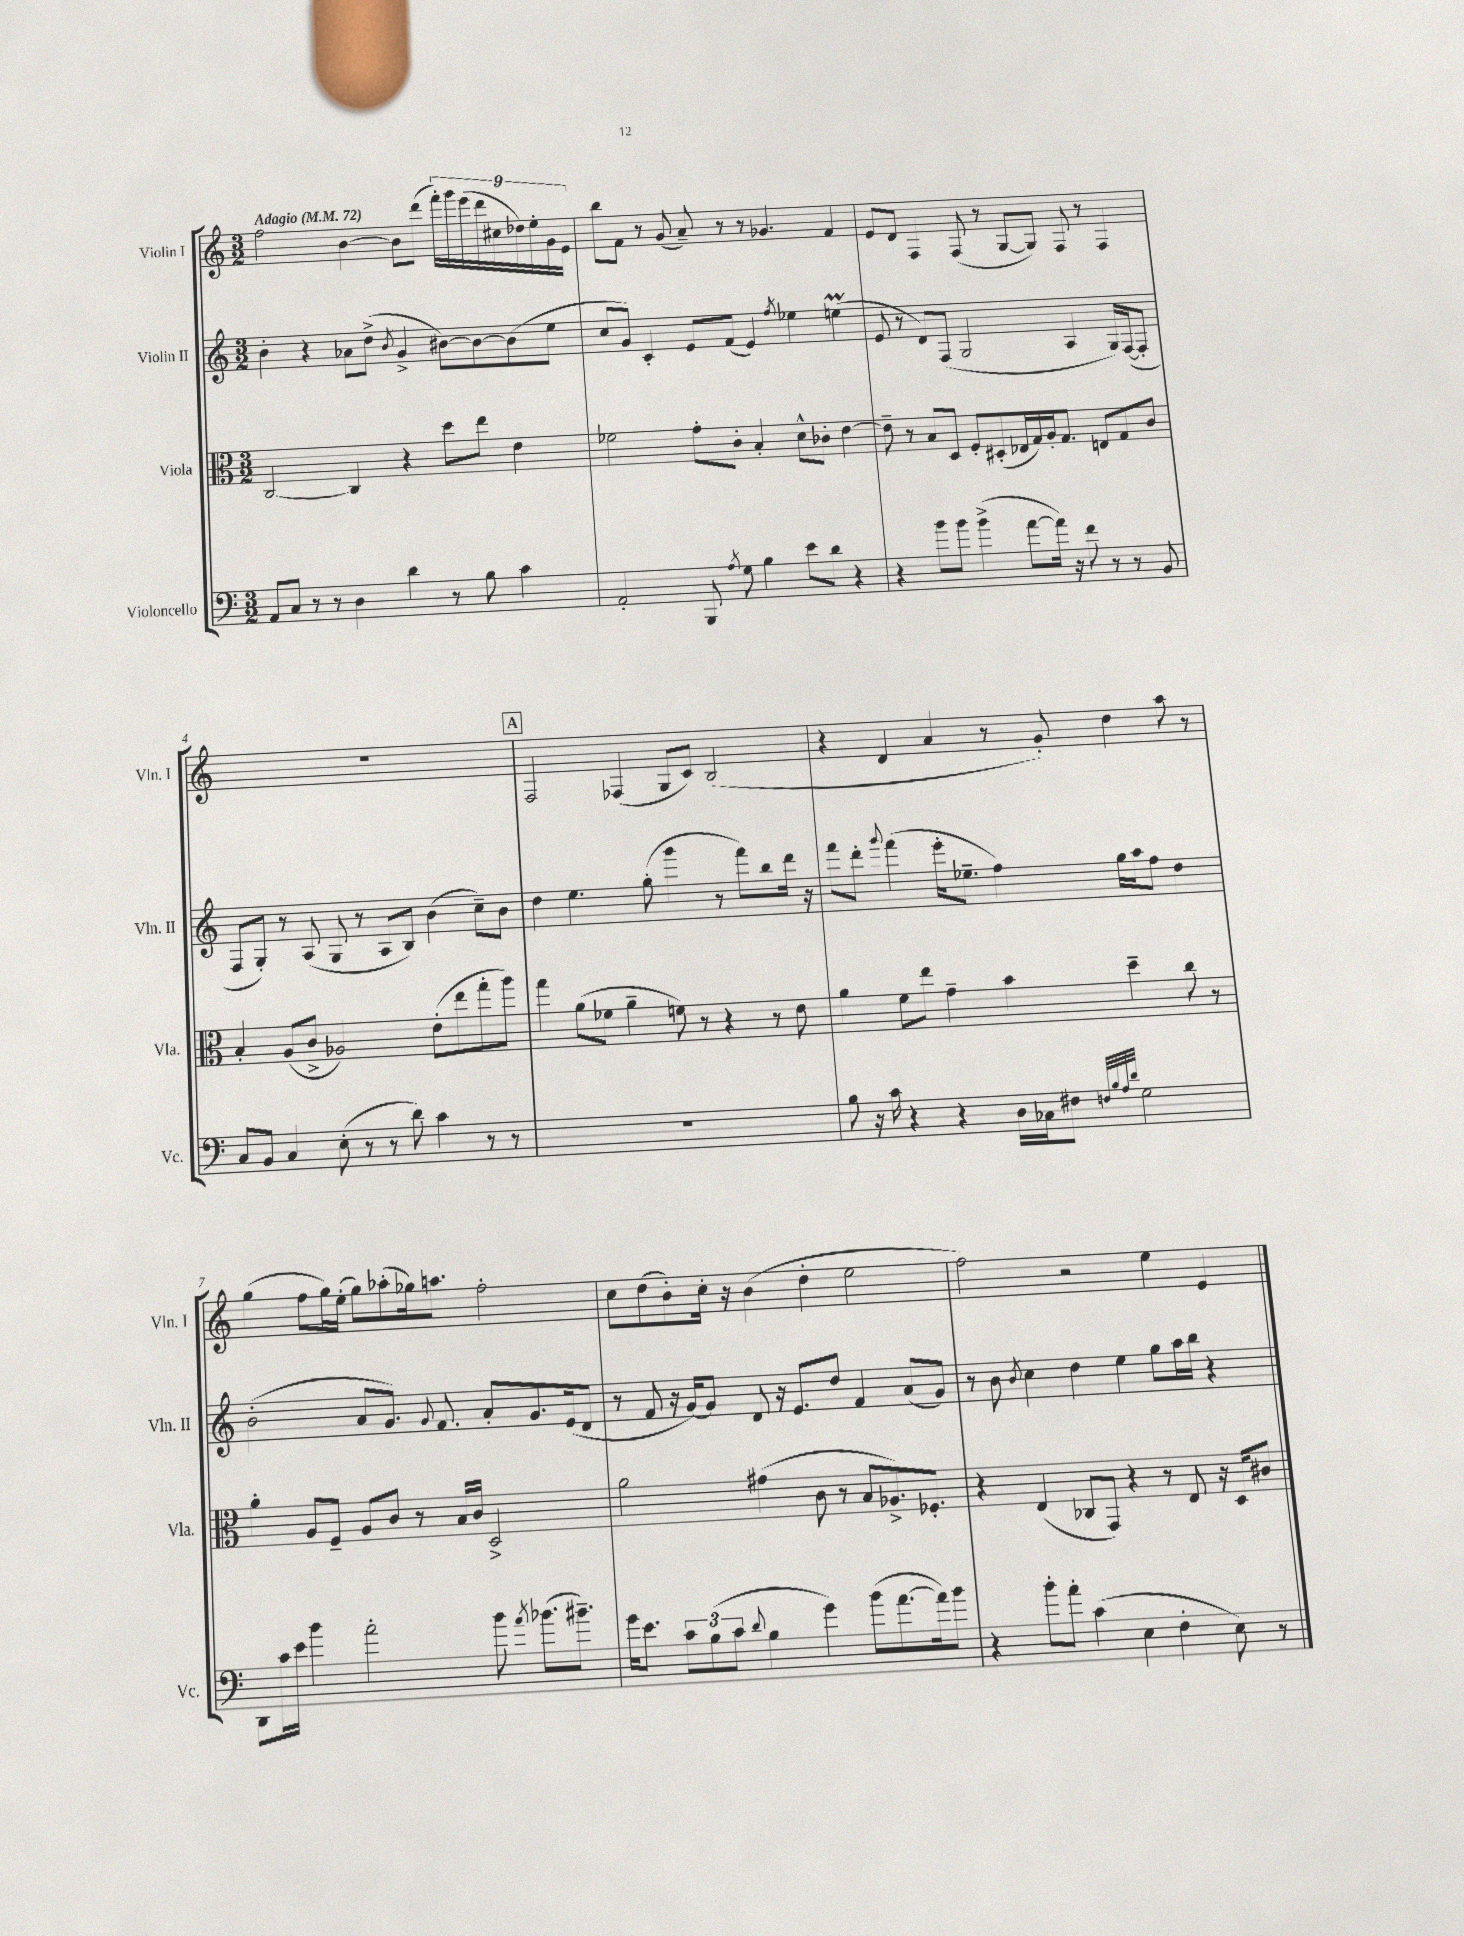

**kern	**kern	**kern	**kern
*staff4	*staff3	*staff2	*staff1
*clefF4	*clefC3	*clefG2	*clefG2
*k[]	*k[]	*k[]	*k[]
*M3/2	*M3/2	*M3/2	*M3/2
*MM72	*MM72	*MM72	*MM72
8AA/L	[2C/	4b'\	2ff\
8C/J	.	.	.
8r	.	4r	.
8r	.	.	.
4D\	4C/]	8a-\L	[4b\
.	.	(8dd^\J	.
.	.	8qb/	.
4d\	4r	4g^/	8b\]L
.	.	.	(8ddd\J
8r	8dd\L	[8b#\L)	18fff'\LL)
.	.	.	18ggg\
.	.	.	(18eee\
8B\	8ee\J	8b#\_	.
.	.	.	18ddd\
.	.	.	18cc#\
4c\	4e\	(8b#\]	.
.	.	.	18dd-\)
.	.	.	18ee'\
.	.	8ee\J	.
.	.	.	18g\
.	.	.	18e\JJ
=	=	=	=
2AA'/	2f-\	8cc/L	8bb\L
.	.	8g/J)	8f\J
.	.	4c'/	8r
.	.	.	(8g/
8BBB/	8g'\L	8e/L	8a~/)
8qA/	.	.	.
8G\	8c'\J	(8f/J	8r
4B\	4B'/	4e/)	8r
.	.	.	4.g-/
.	.	8qff/	.
8e\L	8d^^\L	4ee-\	.
8d\J	8c-'\J	.	.
4r	[4e\	(4ee\	4f/
=	=	=	=
4r	8e~\]	8e/	8e/L
.	8r	8r	8d/J
8b\L	8B/L	8d/L)	4F/
8b\J	8D/J	(8F/J	.
(4b^\	8F'/L	2G/	(8F/
.	(8D#'/	.	8r
[8a\L	16E-/L	.	[8G/L
.	16G/)	.	.
16a\]Jk)	16A'/J	.	8G/]J)
16r	8.G/J	.	.
8f\	.	4A/	8F/
8r	8E/L	.	8r
8r	8G/	16G/LL)	4F/
.	.	([16F/J	.
8BB/	8c/J	8F'/]J	.
=	=	=	=
8C/L	4B'/	8F/L	1.r
8BB/J	.	8G'/J)	.
4C/	(8A/L	8r	.
.	8c^/J	(8A/	.
(8E'\	2A-/)	8G/	.
8r	.	8r	.
8r	.	8A/L	.
8d\)	.	8B/J)	.
4c\	(8e'\L	(4b\	.
.	8ee\	.	.
8r	8gg'\	8cc~\L)	.
8r	8aa\J)	8b\J	.
=	=	=	=
1.r	4gg\	4dd\	2F/
.	(8a\L	4.ee\	.
.	8f-\J	.	.
.	4a~\	.	(4F-/
.	.	(8gg'\	.
.	8f\)	4ggg\	8G/L
.	8r	.	8c/J)
.	4r	8r	(2B/
.	.	8fff\L)	.
.	8r	8bb\	.
.	8e\	16ddd\Jk	.
.	.	16r	.
=	=	=	=
8B\	4a\	8fff\L	4r
16r	.	8ddd'\J	.
16c\	.	.	.
.	.	8qqggg/	.
4r	8f\L	(4fff\	4d/
.	8ee\J	.	.
4r	4g~\	16eee'\LK	4a/
.	.	8.ee-~\J	.
16D\LL	4b\	4ff\)	8r
16C-\J	.	.	.
8F#\J	.	.	8g'/)
32qqF/LLL	.	.	.
32qqB/	.	.	.
32qqA/	.	.	.
32qqd/JJJ	.	.	.
2G\	4dd~\	16gg\LL	4dd\
.	.	16aa\J	.
.	.	8ff\J	.
.	8cc\	4dd\	8aa\
.	8r	.	8r
=	=	=	=
8DD\L	4a'\	(2b'\	(4gg\
16c\L	.	.	.
16e\JJ	.	.	.
4b\	8A/L	.	8ff\L
.	8F~/J	.	16gg\L)
.	.	.	(16ee'\JJ
2a'\	8A/L	8a/L	8gg\L)
.	8c/J	8.g/J)	(8aa-'\
.	8r	.	16gg-\k)
.	.	8qqg/	.
.	.	8.f/	8.aa\J
.	16B/LL	.	.
.	16c/JJ	.	.
8b\	2D^/	8a'/L	2ff'\
8qa/	.	.	.
(8.b-\L	.	8.g/	.
8.b#~\J)	.	(16e/k	.
.	.	8d/J	.
=	=	=	=
16g\LK	2a\	8r	8cc\L
8.e\J	.	.	.
.	.	8f/	(8dd\
12c\L	.	16r	8b'\)
.	.	[16g/LK)	.
(12B\	.	.	.
.	.	8g/]J	16cc'\Jk
12c\J	.	.	.
.	.	.	16r
8qqd/	.	.	.
4B\	(4g#\	8d/	(4b\
.	.	16r	.
.	.	8.e/L	.
4g\)	8c\	.	4dd'\
.	8r	8dd/J	.
(8b\L	8B/L	4f/	2ee\
[8.a\	8.A-^/)	.	.
.	.	(8a/L	.
16a\]k)	8.F-'/J	.	.
8b\J	.	8g/J)	.
=	=	=	=
4r	4r	8r	2ff\)
.	.	8b\	.
.	.	8qb/	.
8b'\L	(4E/	4cc\	.
8a'\J	.	.	.
(4c\	8C-/L	4dd\	2r
.	8GG/J)	.	.
4E\	4r	4ee\	.
4F'\	8r	8gg\L	4ee\
.	8E/	16aa\L	.
.	.	16bb\JJ	.
8E\)	16r	4r	4e/
.	16D/LK	.	.
8r	8c#/J	.	.
==	==	==	==
*-	*-	*-	*-
